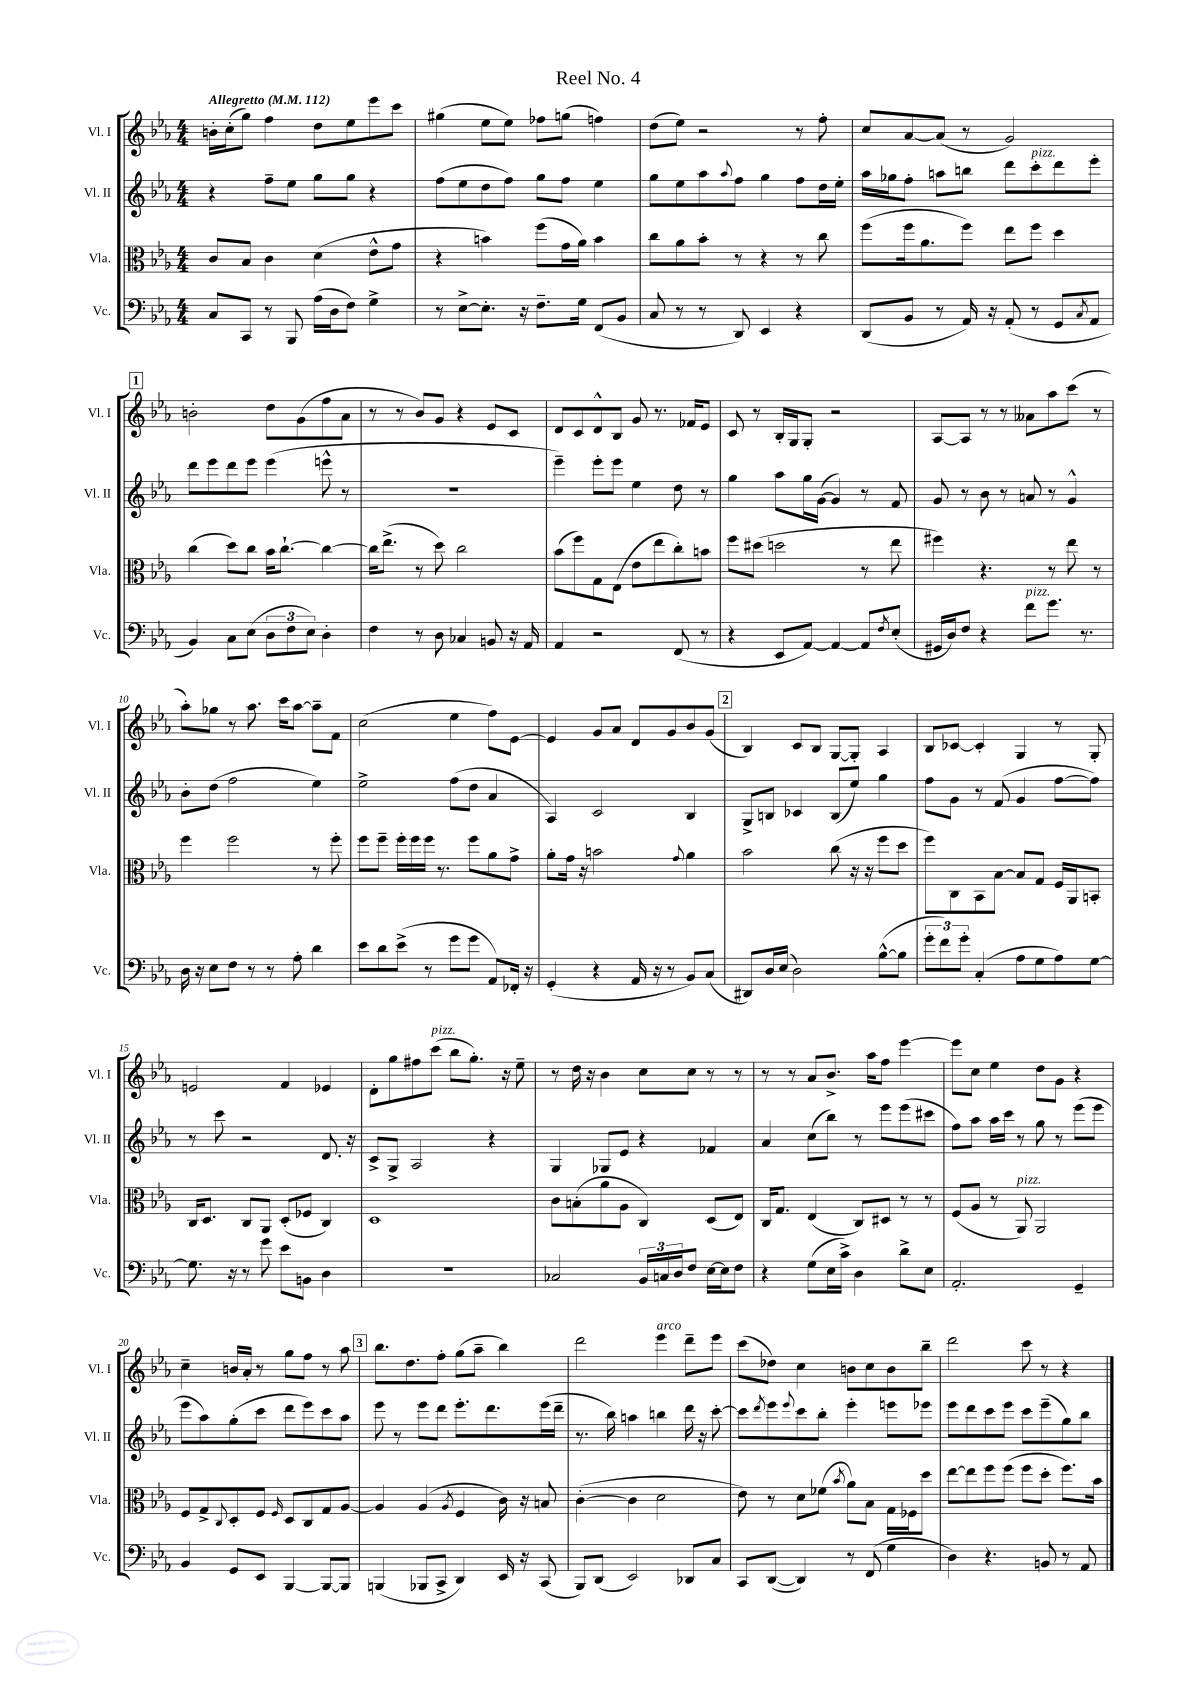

**kern	**kern	**kern	**kern
*part4	*part3	*part2	*part1
*staff4	*staff3	*staff2	*staff1
*I"Vc.	*I"Vla.	*I"Vl. II	*I"Vl. I
*I'Vc.	*I'Vla.	*I'Vl. II	*I'Vl. I
*clefF4	*clefC3	*clefG2	*clefG2
*k[b-e-a-]	*k[b-e-a-]	*k[b-e-a-]	*k[b-e-a-]
*M4/4	*M4/4	*M4/4	*M4/4
*MM112	*MM112	*MM112	*MM112
=1	=1	=1	=1
!	!	!	!LO:TX:a:B:t=Allegretto
8C/L	8c/L	4r	16bn'\LL
.	.	.	(16cc'\J
8CC/J	8B-/J	.	8gg\J)
8r	4c\	8ff~\L	4ff\
8BBB-/	.	8ee-\J	.
(16A-\LL	(4d\	8gg\L	8dd\L
16D\J	.	.	.
8F\J)	.	8gg\J	8ee-\
4G^\	8e-^^\L	4r	8eee-\
.	8g\J	.	8ccc\J
=2	=2	=2	=2
8r	4r	(8ff\L	(4gg#X\
[8E-^\L	.	8ee-\	.
8.E-'\J]	4bn\)	8dd\	8ee-\L
.	.	8ff\J)	8ee-\J)
16r	.	.	.
8.F~\L	(8ff\L	8gg\L	8ff-X\L
.	16g\L	8ff\J	(8ggn\J
16G\Jk	16a-\JJ)	.	.
(8FF/L	4b\	4ee-\	4ffn\)
8BB-/J	.	.	.
=3	=3	=3	=3
8C/	8cc\L	8gg\L	(8dd\L
8r	8a-\	8ee-\	8ee-\J)
8r	8b-'\J	8aa-\	2r
.	.	8qqaa-/	.
8DD/)	8r	8ff\J	.
4EE-/	4r	4gg\	.
4r	8r	8ff\L	8r
.	8cc\	16dd\L	8ff'\
.	.	16ee-'\JJ	.
=4	=4	=4	=4
(8DD/L	(8ff\L	16aa-\LL	8cc/L
.	.	16gg-X\J	.
8BB-/J	16ff\k	8ff'\J	[8a-/
.	8.a-\	.	.
8r	.	8aan\L	(8a-/J]
16AA-/)	8ff\J)	8bbn\J	8r
16r	.	.	.
(8AA-'/	8ee-\L	8ddd\L	2g/)
!	!	!LO:TX:a:i:t=pizz.	!
8r	8ff\J	8ccc'\	.
8GG/L	4dd\	8ddd\	.
8qC/	.	.	.
8AA-/J	.	8eee-'\J	.
!!LO:LB:g=z
!!LO:REH:place=s1:t=1
=5	=5	=5	=5
4BB-/)	(4cc\	8ddd\L	2bn'\
.	.	8eee-\	.
8C\L	8dd\L)	8ddd\	.
(8E-\J	8cc\J	8eee-\J	.
12D\L	16b-\KL	(4eee-\	8dd\L
.	[8.cc`\J	.	.
12F\	.	.	.
.	.	.	(8g\
12E-\J)	.	.	.
4D'\	4cc\_	8eeen^^\	8ff\
.	.	8r	8a-\J
=6	=6	=6	=6
4F\	16cc\KL]	1r	8r
.	(8.ee-^\J	.	.
.	.	.	8r
8r	8r	.	8b-/L)
8D\	8dd\)	.	8g/J
4C-X/	2cc\	.	4r
8BBn/	.	.	8e-/L
16r	.	.	8c/J
16AA-/	.	.	.
=7	=7	=7	=7
4AA-/	(8b-\L	4eee-~\)	8d/L
.	8ff\)	.	8c/
2r	8G\	8eee-'\L	8d^^/
.	(8E-\J	8eee-\J	8B-/J
.	8e-\L	4ee-\	8g/
.	8ee-\	.	8.r
(8FF/	8cc'\)	8dd\	.
.	.	.	16f-X/KL
8r	8bn\J	8r	8e-/J
=8	=8	=8	=8
4r	8ff\L	4gg\	8c/
.	(8dd#X\J	.	8r
8EE-/L	2ddn\	8aa-\L	16B-'/LL
.	.	.	16G/J
[8AA-/J)	.	16gg\L	8G'/J
.	.	([16g\JJ	.
4AA-/_	.	4g/])	2r
8AA-/L]	8r	8r	.
8qF/	.	.	.
(8E-'/J	8ee-\	8f/	.
=9	=9	=9	=9
16GG#X/LL	4ff#X\)	8g/	[8A-/L
16D/J)	.	.	.
8F/J	.	8r	8A-/J]
4r	4.r	8b-\	8r
.	.	8r	8r
!LO:TX:a:i:t=pizz.	!	!	!
8f\L	.	8an/	8a--X\L
8.g\J	8r	8r	8aa-\
.	8ee-\	4g^^/	(8ccc\J
8.r	.	.	.
.	8r	.	8r
!!LO:LB:g=z
=10	=10	=10	=10
16D\	4ff\	8b-'\L	8aa-'\L)
16r	.	.	.
8E-\L	.	(8dd\J	8gg-X\J
8F\J	2ff\	2ff\	8r
8r	.	.	8.aa-\
8r	.	.	.
.	.	.	16ccc\KL
8A-'\	.	.	[8aa-\J
4d\	8r	4ee-\)	8aa-~\L]
.	8ff'\	.	8f\J
=11	=11	=11	=11
8e-\L	8ff\L	2ee-^\	(2cc\
8d\	8ff~\J	.	.
(8e-^\J	16ff'\LL	.	.
.	16ff\	.	.
8r	16ff\JJ	.	.
.	8.r	.	.
8g\L	.	(8ff\L	4ee-\
8g\J	8ff\L	8dd\J	.
8AA-/L)	8a-\	4a-/	8ff\L)
16FF-X'/Jk	8g^\J	.	[8e-\J
16r	.	.	.
=12	=12	=12	=12
(4GG'/	8a-'\L	4A-/)	4e-/]
.	16g\Jk	.	.
.	16r	.	.
4r	2bn\	2c/	8g/L
.	.	.	8a-/J
16AA-/	.	.	8d/L
16r	.	.	.
8r	.	.	8g/
.	8qqg/	.	.
8BB-/L)	4a-\	4B-/	8b-/
(8C/J	.	.	(8g/J
!!LO:REH:place=s1:t=2
=13	=13	=13	=13
8DD#X/L)	2b-\	8G^/L	4B-/)
16D/L	.	8Bn/J	.
(16E-/JJ	.	.	.
2D\)	.	4c-X/	8c/L
.	.	.	8B-/J
.	(8cc\	(8B/L	[8G/L
.	16r	8ee-/J)	8G'/J]
.	16r	.	.
([8B-^^\L	8ff\L	4gg\	4A-/
8B-\J]	8dd\J	.	.
=14	=14	=14	=14
12g'\L	8ff\L)	8ff\L	8B-/L
12f\)	.	.	.
.	8C\	8g\J	[8c-X/J
12g'\J	.	.	.
(4C'/	8BB-\	8r	4c-'/]
.	[8B-\J	(8f/	.
8A-\L	8B-/L]	4g/	4G/
8G\	8G/J	.	.
8A-\)	16F/LL	[8ff\L	8r
.	16AA-/J	.	.
[8G\J	8BBn'/J	8ff\J])	8G'/
!!LO:LB:g=z
=15	=15	=15	=15
8.G\]	16C/KL	8r	2en/
.	8.D/J	.	.
.	.	8ccc\	.
16r	.	.	.
8r	8C/L	2r	.
8g\	8AA-/J	.	.
8e-\L	(8D'/L	.	4f/
8BBn\J	8F-X/J	.	.
4D\	4C/)	8.d/	4e-X/
.	.	16r	.
=16	=16	=16	=16
1r	1D	8c^/L	8d'\L
.	.	8G^/J	8gg\
.	.	2A-/	8ff#X\
!	!	!	!LO:TX:a:i:t=pizz.
.	.	.	(8ccc\J
.	.	.	8bb-\L
.	.	.	8.gg'\J)
.	.	4r	.
.	.	.	16r
.	.	.	8ee-~\
=17	=17	=17	=17
2C-X/	8c\L	4G/	8r
.	(8Bn'\	.	16dd\
.	.	.	16r
.	8a-\	8G-X/L	4b-\
.	8A-\J	8e-/J	.
24BB-/LL	4C/)	4r	8cc\L
24Cn/	.	.	.
24D/J	.	.	.
8F/J	.	.	8cc\J
[16E-\LL	(8D/L	4f-X/	8r
16E-\J]	.	.	.
8F\J	8E-/J)	.	8r
=18	=18	=18	=18
4r	16C/KL	4a-/	8r
.	8.G/J	.	.
.	.	.	8r
(8G\L	(4E-/	(8cc\L	8a-/L
16E-\L	.	8bb-\J)	8.b-^/J
16c^\JJ)	.	.	.
4D\	8C/L)	8r	.
.	.	.	16aa-\KL
.	8D#X/J	8eee-\L	8ff\J
8d^\L	8r	(8eee-\	[4eee-\
8E-\J	8r	8ccc#X\J	.
=19	=19	=19	=19
2.AA-'/	(8F/L	8ff\L)	8eee-\L]
.	8A-/J	8aa-\J	8cc\J
.	8r	16aa-\LL	4ee-\
.	.	16ccc\JJ	.
!	!LO:TX:a:i:t=pizz.	!	!
.	8AA-/)	8r	.
.	2AA-/	8gg\	8dd\L
.	.	8r	8g\J
4GG~/	.	(8eee-\L	4r
.	.	8eee-\J	.
!!LO:LB:g=z
=20	=20	=20	=20
4BB-/	8F/L	8eee-\L	4cc~\
.	8G^/	8aa-\)	.
.	8qqC/	.	.
8GG/L	8D'/	(8gg'\	16bn/LL
.	.	.	16a-'/JJ
8EE-/J	8F/J	8ccc\J	8r
.	16qqF/	.	.
[4BBB-/	8D/L	8ddd\L	8gg\L
.	8C/	8eee-\)	8ff\J
8BBB-/L_	8G/	8ccc\	8r
8BBB-/J]	[8A-/J	8aa-\J	8aa-\
!!LO:REH:place=s1:t=3
=21	=21	=21	=21
(4BBBn/	4A-/]	8eee-\	8.bb-\L
.	.	8r	.
.	.	.	8.dd\
8BBB-X/L	(4A-/	8eee-\L	.
8CC^/J	.	8ddd\J	8ff'\J
.	8qA-/	.	.
4DD/)	4F/	8.eee-'\L	(8gg\L
.	.	.	8aa-~\J
.	.	8.ddd\	.
16EE-/	16c\)	.	4bb-\)
16r	16r	.	.
(8CC/	8Bn/	(16eee-\L	.
.	.	16ddd~\JJ	.
=22	=22	=22	=22
8BBB-/L)	([4c'\	8.r	2ddd\
(8DD/J	.	.	.
.	.	16bb-\)	.
2EE-/)	4c\]	4aan\	.
!	!	!	!LO:TX:a:i:t=arco
.	2d\	4bbn\	4eee-\
8DD-X/L	.	16ddd\	8ddd~\L
.	.	16r	.
8C/J	.	[8ccc'\	8eee-\J
=23	=23	=23	=23
8CC/L	8e-\)	8ccc\L]	(8ccc\L
.	.	8qddd/	.
([8DD/J	8r	8eee-\	8dd-X\J)
.	.	8qqeee-/	.
4DD/])	8d\L	8ccc\	4cc\
.	(8f-X\J	8bb-'\J	.
.	8qb-/	.	.
8r	8a-\L)	4eee-'\	8bn\L
(8FF/	8B-\J	.	8cc\
4G\	16G\LL	8eeen\L	8b\
.	16F-X\J	.	.
.	8dd\J	8eee-X\J	8bb-~\J
=24	=24	=24	=24
4D\)	[8ee-\L	8eee-\L	2ddd\
.	8ee-\]	8ddd\	.
4.r	8ff\	8ccc\	.
.	(8ff\J	8eee-\J	.
.	8ff\L	8ccc\L	8ccc\
8BBn/	8dd'\J	(8eee-~\	8r
8r	8.ff\L)	8gg\)	4r
8AA-/	.	8bb-\J	.
.	16b-\Jk	.	.
==	==	==	==
*-	*-	*-	*-
